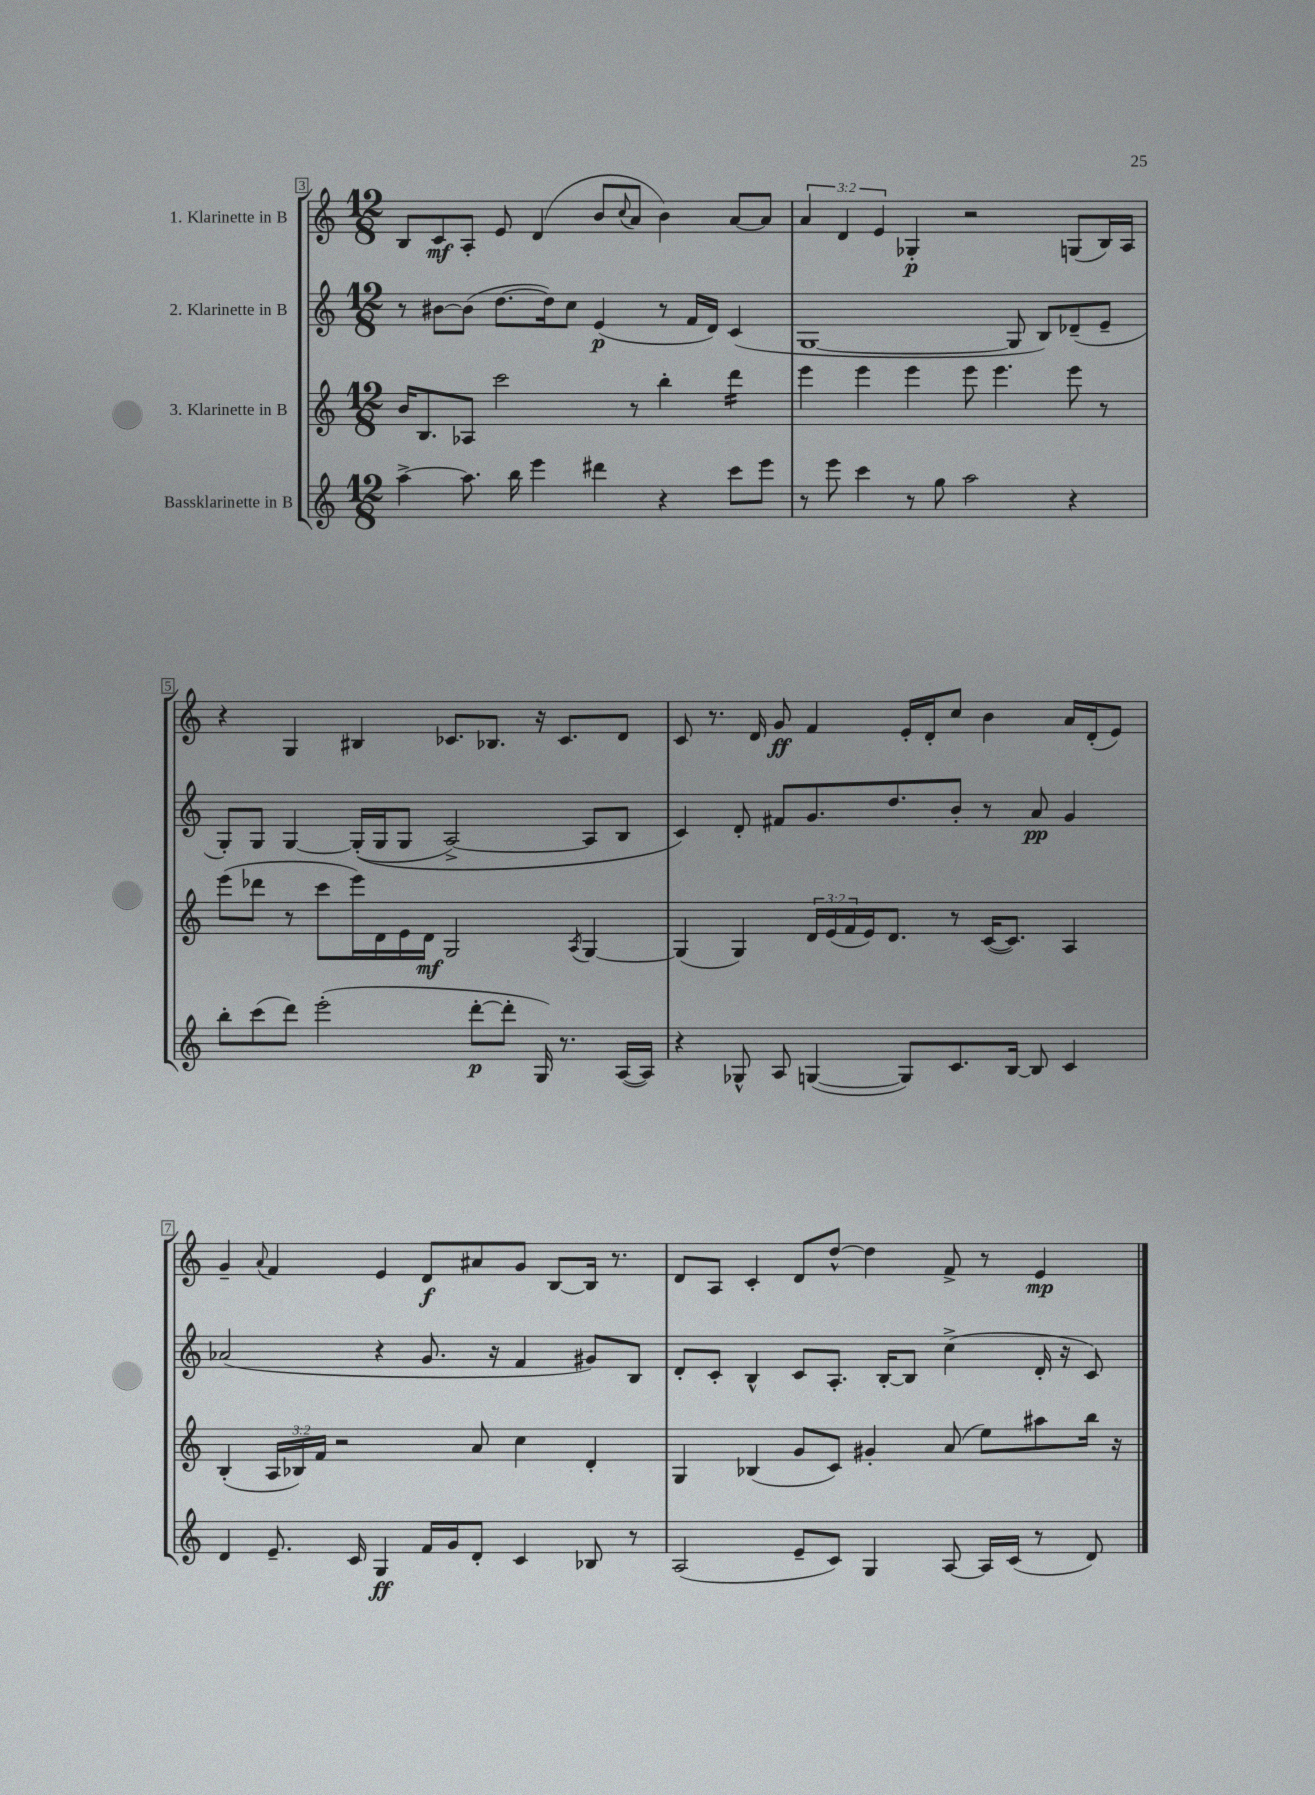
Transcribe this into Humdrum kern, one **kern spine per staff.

**kern	**kern	**kern	**kern
*staff4	*staff3	*staff2	*staff1
*clefG2	*clefG2	*clefG2	*clefG2
*k[]	*k[]	*k[]	*k[]
*M12/8	*M12/8	*M12/8	*M12/8
[4aa^	16b	8r	8B
.	8.B	.	.
.	.	[8b#	8c
8.aa]	8A-	(8b#]	8A'
.	2ccc	[8.dd	8e
16bb	.	.	.
4eee	.	.	(4d
.	.	16dd])	.
.	.	8cc	.
4ddd#	.	(4e	8b
.	.	.	8qqcc
.	8r	.	8a
4r	4bb'	8r	4b)
.	.	16f	.
.	.	16d)	.
8ccc	4ddd	(4c	[8a
8eee	.	.	8a]
=	=	=	=
8r	4eee	[1G	6a
8eee	.	.	.
.	.	.	6d
4ccc	4eee	.	.
.	.	.	6e
8r	4eee	.	4G-'
8gg	.	.	.
2aa	8eee	.	2r
.	4.eee	.	.
.	.	8G]	.
.	.	8B)	.
4r	8eee	(8d-~	(8G
.	8r	8e~	16B)
.	.	.	16A
=	=	=	=
8bb'	(8eee	8G')	4r
(8ccc	8ddd-	8G	.
8ddd)	8r	[4G	4G
(2eee'	8ccc	.	.
.	16eee)	&((16G']	4B#
.	16d	16G	.
.	16e	8G	.
.	16d	.	.
.	2G	[2A^)	8.c-
[8ddd'	.	.	.
.	.	.	8.B-
8ddd']	.	.	.
16G)	.	.	16r
8.r	.	.	8.c-
.	8qA	.	.
.	[4G	8A]	.
([16A	.	8B	8d
16A])	.	.	.
=	=	=	=
4r	(4G]	4c&)	8c
.	.	.	8.r
8G-^^	4G)	8d'	.
.	.	.	16d
8A	.	8f#	8g
([4G	24d	8.g	4f
.	(24e	.	.
.	24f	.	.
.	16e)	.	.
.	8.d	8.dd	.
8G])	.	.	16e'
.	.	.	16d'
8.c	8r	8b'	8cc
.	([16c	8r	4b
[16B	8.c])	.	.
8B]	.	8a	.
4c	4A	4g	16a
.	.	.	(16d'
.	.	.	8e)
=	=	=	=
4d	(4B'	(2a-	4g~
.	.	.	8qqa
8.e~	24A	.	4f
.	24B-)	.	.
.	24f	.	.
.	2r	.	.
16c	.	.	.
4G	.	4r	4e
16f	.	8.g	8d
16g	.	.	.
8d'	8a	.	8a#
.	.	16r	.
4c	4cc	4f	8g
.	.	.	[8B
8B-	4d'	8g#)	16B]
.	.	.	8.r
8r	.	8B	.
=	=	=	=
(2A	4G	8d'	8d
.	.	8c'	8A
.	(4B-	4B^^	4c'
8e~	8g	8c	8d
8c)	8c)	8.A'	[8dd^^
4G	4g#'	.	4dd]
.	.	[16B'	.
.	.	8B]	.
[8A	(8a	(4cc^	8f^
16A]	8ee)	.	8r
(16c	.	.	.
8r	8aa#	16d'	4e
.	.	16r	.
8d)	16bb	8c)	.
.	16r	.	.
==	==	==	==
*-	*-	*-	*-
